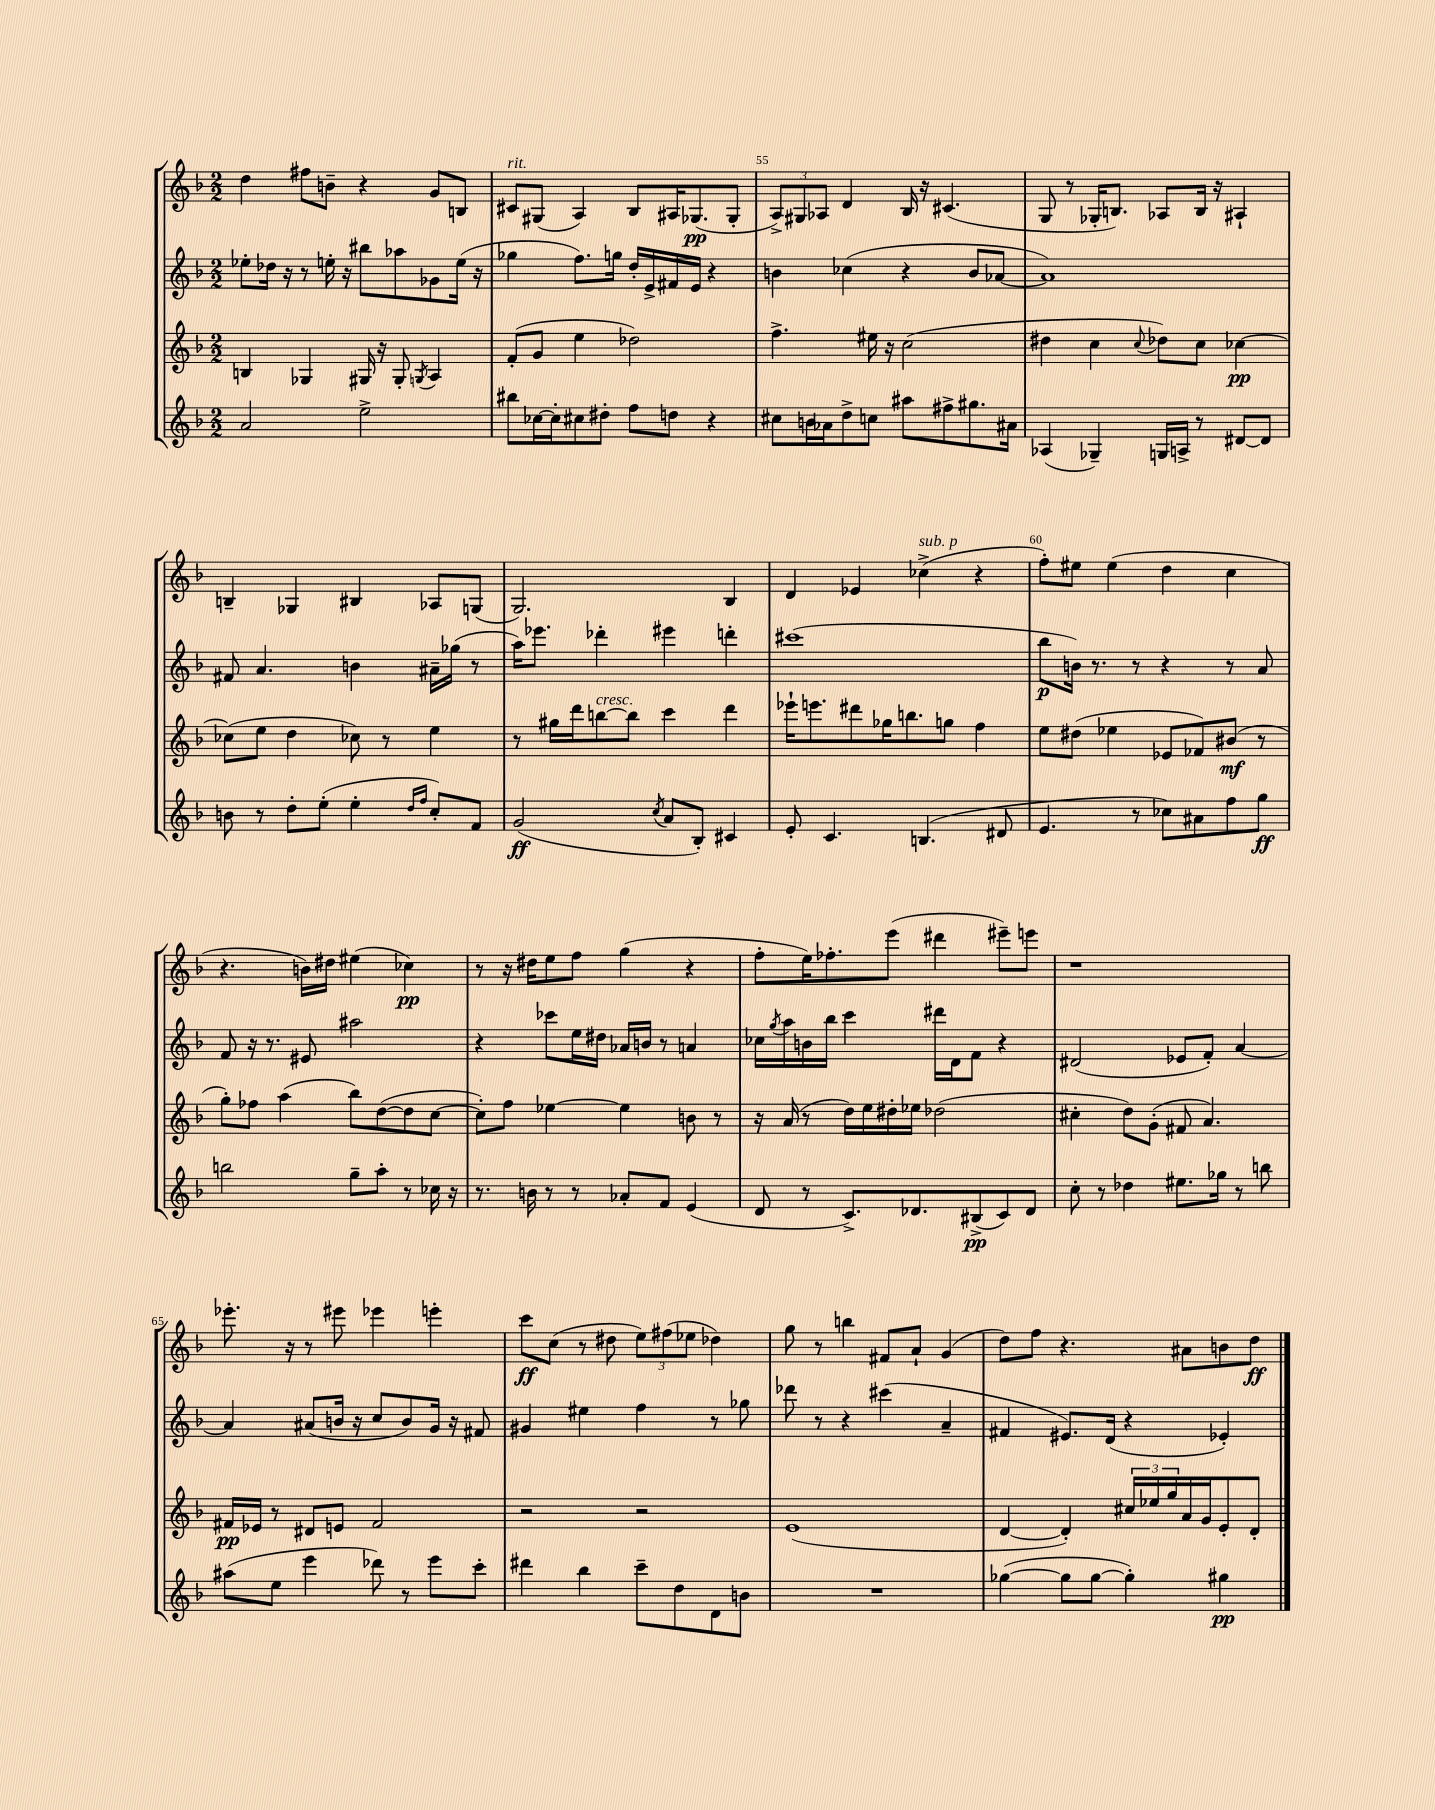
<<
\new StaffGroup <<
\new Staff = "s0" {
    \clef treble \key f \major \numericTimeSignature \time 2/2
    d''4 fis''8 b'8-- r4 g'8 b8 |
    cis'8^\markup { \italic "rit." } gis8( a4) bes8 ais16 ges8.\pp( ges8-. |
    \tuplet 3/2 { a8->) gis8 aes8 } d'4 bes16 r16 cis'4.( |
    g8 r8 ges16-. b8.) aes8 b16 r16 ais4-! |
    b4-- ges4 bis4 aes8 g8( |
    g2.) bes4 |
    d'4 ees'4 ces''4->^\markup { \italic "sub. p" }( r4 |
    f''8-.) eis''8 eis''4( d''4 c''4 |
    r4. b'16) dis''16 eis''4( ces''4\pp) |
    r8 r16 dis''16 e''8 f''8 g''4( r4 |
    f''8-. e''16) fes''8.-. e'''8( dis'''4 eis'''8--) e'''8 |
    r1 |
    ees'''8.-. r16 r8 eis'''8 ees'''4 e'''4-. |
    c'''8\ff c''8( r8 dis''8 \tuplet 3/2 { e''8) fis''8( ees''8 } des''4) |
    g''8 r8 b''4 fis'8 a'8-! g'4( |
    d''8) f''8 r4. ais'8 b'8 d''8\ff \bar "|." |
}
\new Staff = "s1" {
    \clef treble \key f \major \numericTimeSignature \time 2/2
    ees''8-. des''16 r16 r8 e''16-. r16 bis''8 aes''8 ges'8 e''16( r16 |
    ges''4 f''8.) g''16 d''16-. e'16-> fis'16 e'16 r4 |
    b'4 ces''4( r4 b'8 aes'8~ |
    aes'1) |
    fis'8 a'4. b'4 ais'16-- ges''16( r8 |
    a''16) ees'''8. des'''4-. eis'''4 d'''4-. |
    cis'''1( |
    bes''8\p b'16) r8. r8 r4 r8 a'8 |
    f'8 r16 r8. eis'8 ais''2 |
    r4 ces'''8 e''16 dis''16 aes'16 b'16 r8 a'4 |
    ces''16 \acciaccatura { g''8 } a''16 b'16 bes''16 c'''4 dis'''16 d'16 f'8 r4 |
    dis'2( ees'8 f'8-.) a'4~ |
    a'4 ais'8( b'16 r16 c''8 b'8) g'16 r16 fis'8 |
    gis'4 eis''4 f''4 r8 ges''8 |
    des'''8 r8 r4 cis'''4( a'4-- |
    fis'4 eis'8.) d'16( r4 ees'4-.) \bar "|." |
}
\new Staff = "s2" {
    \clef treble \key f \major \numericTimeSignature \time 2/2
    b4 ges4 gis16 r16 gis8-. \acciaccatura { g8 } a4 |
    f'8-.( g'8 e''4 des''2) |
    f''4.-> eis''16 r16 c''2( |
    dis''4 c''4 \appoggiatura { c''8 } des''8) c''8 ces''4~\pp |
    ces''8( e''8 d''4 ces''8) r8 e''4 |
    r8 gis''16 d'''16 b''8~^\markup { \italic "cresc." } b''8 c'''4 d'''4 |
    ees'''16-! e'''8. dis'''8 ges''16 b''8. g''8 f''4 |
    e''8 dis''8( ees''4 ees'8 fes'8) bis'8\mf( r8 |
    g''8-.) fes''8 a''4( bes''8) d''8~( d''8 c''8~ |
    c''8-.) f''8 ees''4~ ees''4 b'8 r8 |
    r16 a'16( r8 d''16) e''16 dis''16-. ees''16 des''2( |
    cis''4-. d''8) g'8-.( fis'8 a'4.) |
    fis'16\pp ees'16 r8 dis'8 e'8 fis'2 |
    r2 r2 |
    e'1( |
    d'4~ d'4-.) \tuplet 3/2 { cis''16 ees''16 g''16 } a'16 g'16 e'8-. d'8-. \bar "|." |
}
\new Staff = "s3" {
    \clef treble \key f \major \numericTimeSignature \time 2/2
    a'2 e''2-> |
    bis''8 ces''16~ ces''16-. cis''8 dis''8-. f''8 d''8 r4 |
    cis''8 b'16 aes'16 d''8-> c''8 ais''8 fis''8-> gis''8. ais'16 |
    aes4( ges4--) g16 a16-> r8 dis'8~ dis'8 |
    b'8 r8 d''8-. e''8-.( e''4-. \grace { d''16 f''16 } c''8-.) f'8 |
    g'2\ff( \acciaccatura { c''8 } a'8 bes8-.) cis'4 |
    e'8-. c'4. b4.( dis'8 |
    e'4. r8 ces''8) ais'8 f''8 g''8\ff |
    b''2 g''8-- a''8-. r8 ces''16 r16 |
    r8. b'16 r8 r8 aes'8-. f'8 e'4( |
    d'8 r8 c'8.->) des'8. bis8->\pp( c'8) des'8 |
    c''8-. r8 des''4 eis''8. ges''16 r8 b''8 |
    ais''8( e''8 e'''4 des'''8) r8 e'''8 c'''8-. |
    dis'''4 bes''4 c'''8-- d''8 d'8 b'8 |
    R1 |
    ges''4~( ges''8 ges''8~ ges''4-.) gis''4\pp \bar "|." |
}
>>
>>
\layout { \context { \Score currentBarNumber = #53 \override BarNumber.break-visibility = ##(#f #t #t) barNumberVisibility = #(every-nth-bar-number-visible 5) } }
